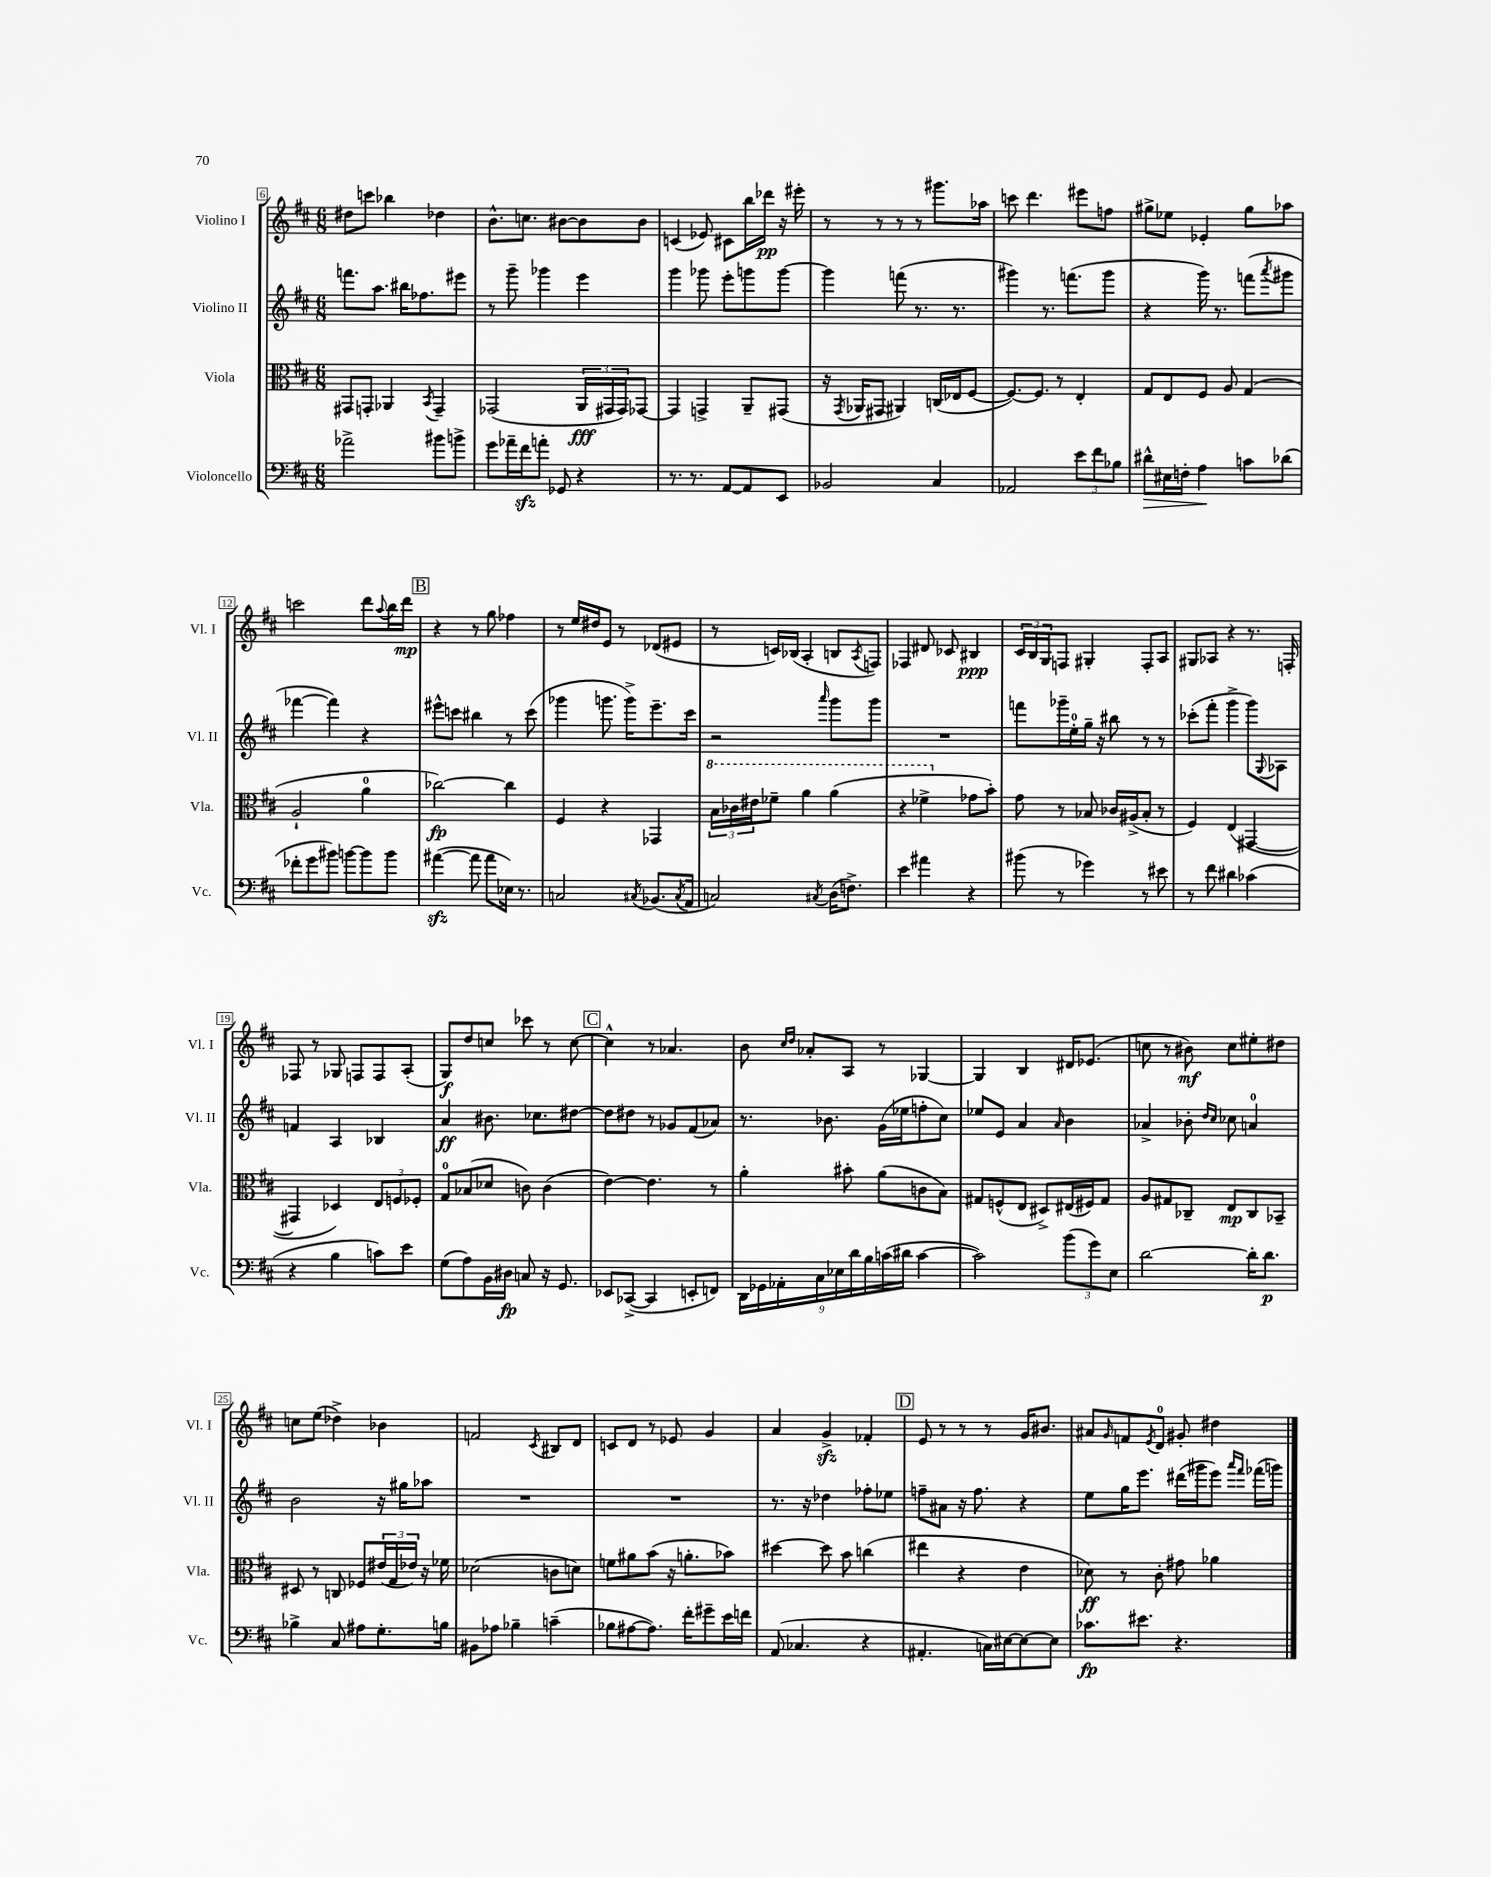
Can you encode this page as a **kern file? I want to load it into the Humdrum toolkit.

**kern	**dynam	**kern	**dynam	**kern	**dynam	**kern	**dynam
*part4	*part4	*part3	*part3	*part2	*part2	*part1	*part1
*staff4	*staff4	*staff3	*staff3	*staff2	*staff2	*staff1	*staff1
*I"Violoncello	*	*I"Viola	*	*I"Violino II	*	*I"Violino I	*
*I'Vc.	*	*I'Vla.	*	*I'Vl. II	*	*I'Vl. I	*
*clefF4	*	*clefC3	*	*clefG2	*	*clefG2	*
*k[f#c#]	*	*k[f#c#]	*	*k[f#c#]	*	*k[f#c#]	*
*M6/8	*	*M6/8	*	*M6/8	*	*M6/8	*
=6	=6	=6	=6	=6	=6	=6	=6
2a-X^\	.	8GG#X/L	.	8.fffn\L	.	8dd#X\L	.
.	.	8GGn'/J	.	.	.	8cccn\J	.
.	.	.	.	8.aa\J	.	.	.
.	.	4AA-X/	.	.	.	4bb-X\	.
.	.	.	.	16bb#X\KL	.	.	.
.	.	.	.	8.ff-X\	.	.	.
.	.	8qBB/	.	.	.	.	.
8b#X\L	.	4GG~/	.	.	.	4dd-X\	.
8bn^\J	.	.	.	8eee#X\J	.	.	.
=7	=7	=7	=7	=7	=7	=7	=7
8g\L	.	(2GG-X/	.	8r	.	8.b^^\L	.
16a-X~\L	.	.	.	8ggg~\	.	.	.
16f#zz\J	.	.	.	.	.	8.ccn\J	.
8an'\J	.	.	.	4ggg-X\	.	.	.
8GG-X/	.	.	.	.	.	[8b#X\L	.
4r	.	24AA/LL	fff	4eee\	.	8b#\]	.
.	.	24GG#X/	.	.	.	.	.
.	.	24GG#/J)	.	.	.	.	.
.	.	[8GG-X/J	.	.	.	8b#\J	.
=8	=8	=8	=8	=8	=8	=8	=8
8.r	.	4GG-/]	.	4ggg\	.	(4cn/	.
8.r	.	.	.	.	.	.	.
.	.	4GGn^/	.	8ggg-X\	.	8e-X/)	.
[8AA/L	.	.	.	8eee'\L	.	8c#X\L	.
8AA/]	.	8AA~/L	.	8gggn\	.	16bb\L	.
.	.	.	.	.	.	16ddd-X\JJ	pp
8EE/J	.	(8GG#X/J	.	[8ggg\J	.	16r	.
.	.	.	.	.	.	16eee#X'\	.
=9	=9	=9	=9	=9	=9	=9	=9
2BB-X/	.	16r	.	4ggg\]	.	8r	.
.	.	8qGG/	.	.	.	.	.
.	.	16AA-X/KL	.	.	.	.	.
.	.	8GG#X/J	.	.	.	8r	.
.	.	4AA#X/)	.	(8fffn\	.	8r	.
.	.	.	.	8.r	.	8r	.
4C#/	.	(16Cn/LL	.	.	.	8.ggg#X\L	.
.	.	16E-X/J	.	8.r	.	.	.
.	.	[8F#/J	.	.	.	.	.
.	.	.	.	.	.	16aa-X\Jk	.
=10	=10	=10	=10	=10	=10	=10	=10
2AA-X/	.	8.F#/L_)	.	4ggg#X\)	.	8cccn\	.
.	.	.	.	.	.	4.ddd\	.
.	.	8.F#/J]	.	.	.	.	.
.	.	.	.	8.r	.	.	.
.	.	8r	.	.	.	.	.
.	.	.	.	(8.fffn\L	.	.	.
12e\L	.	4E'/	.	.	.	8eee#X\L	.
12f#\	.	.	.	.	.	.	.
.	.	.	.	8ggg#\J	.	8ffn\J	.
12B-X\J	.	.	.	.	.	.	.
=11	=11	=11	=11	=11	=11	=11	=11
!	!LO:HP:b	!	!	!	!	!	!
8d#X^^\L	>	8G/L	.	4r	.	8gg#X^\L	.
16E#X\L	.	8E/	.	.	.	8ee-X\J	.
16Fn'\JJ	.	.	.	.	.	.	.
4A\	.	8F#/J	.	16ggg\)	.	4e-X'/	.
.	.	.	.	8.r	.	.	.
.	.	8A/	.	.	.	.	.
8cn\L	]	(4G/	.	(8fffn\L	.	8gg#\L	.
.	.	.	.	8qaaa/	.	.	.
(8d-X\J	.	.	.	8ggg#X\J	.	8aa-X\J	.
!!LO:LB:g=z
=12	=12	=12	=12	=12	=12	=12	=12
8f-X'\L	.	2A`/	.	[4fff-X\	.	2cccn\	.
8g\	.	.	.	.	.	.	.
8b#X\J)	.	.	.	4fff-\])	.	.	.
[8bn\L	.	.	.	.	.	.	.
8b\]	.	4a\	.	4r	.	8ddd\L	.
.	.	.	.	.	.	8qqaa/	.
8b\J	.	.	.	.	.	16bb\L	.
.	.	.	.	.	.	16ddd\JJ	mp
!!LO:REH:place=s1:t=B
=13	=13	=13	=13	=13	=13	=13	=13
([4a#Xzz\	.	[2cc-X\)	fp	8eee#X^^\L	.	4r	.
.	.	.	.	8cccn\J	.	.	.
8a#\]	.	.	.	4bb#X\	.	8r	.
8a#\L	.	.	.	.	.	8gg\	.
16E-X\Jk)	.	4cc-\]	.	8r	.	4ff-X\	.
8.r	.	.	.	.	.	.	.
.	.	.	.	(8ccc\	.	.	.
=14	=14	=14	=14	=14	=14	=14	=14
2Cn/	.	4F#/	.	4ggg-X\	.	8r	.
.	.	.	.	.	.	16ee/LL	.
.	.	.	.	.	.	16dd#X/J	.
.	.	4r	.	8.gggn\	.	8e/J	.
.	.	.	.	.	.	8r	.
.	.	.	.	16ggg^\KL)	.	.	.
8qC#X/	.	.	.	.	.	.	.
(8.BB-X/L	.	4GG-X/	.	8.eee~\	.	(8d-X/L	.
.	.	.	.	.	.	8e#X/J	.
8qC#/	.	.	.	.	.	.	.
16AA/Jk	.	.	.	16ccc#\Jk	.	.	.
=15	=15	=15	=15	=15	=15	=15	=15
*	*	*8va	*	*	*	*	*
2Cn/)	.	24b\LL	.	2r	.	8r	.
.	.	24cc-X\	.	.	.	.	.
.	.	24ee#X\J	.	.	.	.	.
.	.	8ff-X~\J	.	.	.	16cn/LL)	.
.	.	.	.	.	.	(16B-X/JJ	.
.	.	4aa\	.	.	.	4A'/	.
8qC#X/	.	.	.	16qqaaa/	.	.	.
(16D\KL	.	(4aa\	.	8ggg\L	.	8Bn/L	.
8.Fn^\J)	.	.	.	.	.	.	.
.	.	.	.	.	.	8qA/	.
.	.	.	.	8ggg\J	.	8Fn/J)	.
=16	=16	=16	=16	=16	=16	=16	=16
4e\	.	4r	.	2.r	.	4F-X/	.
4a#X\	.	4ff-X^\	.	.	.	8d#X/	.
.	.	.	.	.	.	8c-X/	.
*	*	*X8va	*	*	*	*	*
4r	.	8g-X\L	.	.	.	4B#X/	ppp
.	.	8b'\J)	.	.	.	.	.
=17	=17	=17	=17	=17	=17	=17	=17
(8b#X\	.	8g\	.	8fffn\L	.	24c#/LL	.
.	.	.	.	.	.	24B/	.
.	.	.	.	.	.	24G/J	.
8r	.	8r	.	16ggg-X~\L	.	8Fn/J	.
.	.	.	.	16ee'\	.	.	.
4g-X\)	.	8B-X/	.	16gg~\JJ	.	4G#X'/	.
.	.	.	.	16r	.	.	.
.	.	16c-X/LL	.	8bb#X\	.	.	.
.	.	(16A#X^/J	.	.	.	.	.
8r	.	8B-'/J	.	8r	.	8F'/L	.
8e#X\	.	8r	.	8r	.	8A/J	.
=18	=18	=18	=18	=18	=18	=18	=18
8r	.	4F#/)	.	(8ccc-X'\L	.	8G#X/L	.
8f#\	.	.	.	8fff#'\J	.	8A-X/J	.
4d#X\	.	(4E/	.	4ggg^\	.	4r	.
(4c-X\	.	[4GG#X/	.	8ggg\L)	.	8.r	.
.	.	.	.	8qqG/	.	.	.
.	.	.	.	8A-X\J	.	.	.
.	.	.	.	.	.	16Fn'/	.
!!LO:LB:g=z
=19	=19	=19	=19	=19	=19	=19	=19
4r	.	4GG#X/]	.	4fn/	.	8F-X/	.
.	.	.	.	.	.	8r	.
4B\	.	4D-X/)	.	4A/	.	8G-X/	.
.	.	.	.	.	.	8Fn/L	.
8cn\L)	.	12E/L	.	4B-X/	.	8F/	.
.	.	12Fn/	.	.	.	.	.
8e\J	.	.	.	.	.	(8A'/J	.
.	.	12F-X'/J	.	.	.	.	.
=20	=20	=20	=20	=20	=20	=20	=20
(8G\L	.	8G/L	.	4a/	ff	8G/L)	f
8A\)	.	(8B-X/	.	.	.	8dd/	.
16BB\L	.	8d-X/J	.	8.b#X\	.	8ccn/J	.
16D#X\JJ	fp	.	.	.	.	.	.
8Cn/	.	8cn\)	.	.	.	8ccc-X\	.
.	.	.	.	8.cc-X\L	.	.	.
16r	.	(4c\	.	.	.	8r	.
8.GG/	.	.	.	.	.	.	.
.	.	.	.	[8dd#X\J	.	[8cc\	.
!!LO:REH:place=s1:t=C
=21	=21	=21	=21	=21	=21	=21	=21
8EE-X/L	.	[4e\)	.	8dd#\L]	.	4cc^^\]	.
([8CC-X^/J	.	.	.	8dd#X\J	.	.	.
4CC-/]	.	4.e\]	.	8r	.	8r	.
.	.	.	.	8g-X/L	.	4.a-X/	.
8EEn'/L	.	.	.	(8f#/	.	.	.
8FFn/J)	.	8r	.	8a-X/J)	.	.	.
=22	=22	=22	=22	=22	=22	=22	=22
18DD\LL	.	4a'\	.	8.r	.	8b\	.
18GG-X\	.	.	.	.	.	.	.
18AA-X'\	.	.	.	.	.	.	.
.	.	.	.	.	.	16qqcc#/LL	.
.	.	.	.	.	.	16qqdd/JJ	.
.	.	.	.	.	.	8a-X'/L	.
18C#\	.	.	.	.	.	.	.
.	.	.	.	8.b-X\	.	.	.
18E-X\	.	.	.	.	.	.	.
.	.	8b#X'\	.	.	.	8A/J	.
18d\	.	.	.	.	.	.	.
18B\	.	.	.	.	.	.	.
.	.	(8a\L	.	(16g\LL	.	8r	.
(18cn\	.	.	.	.	.	.	.
.	.	.	.	16ee-X\J	.	.	.
18d#X\JJ	.	.	.	.	.	.	.
[4c\	.	8cn\	.	8ffn'\	.	[4G-X/	.
.	.	8B\J)	.	8cc#\J)	.	.	.
=23	=23	=23	=23	=23	=23	=23	=23
2c\])	.	8G#X/L	.	8ee-X/L	.	4G-/]	.
.	.	(8Fn^^/	.	8e/J	.	.	.
.	.	8E/J	.	4a/	.	4B/	.
.	.	8D#X^/L)	.	.	.	.	.
.	.	.	.	16qqa/	.	.	.
(12b\L	.	(16E#X/L	.	4b\	.	16d#X/KL	.
.	.	16F#X/J)	.	.	.	(8.e-X/J	.
12g\)	.	.	.	.	.	.	.
.	.	8G#/J	.	.	.	.	.
12E\J	.	.	.	.	.	.	.
=24	=24	=24	=24	=24	=24	=24	=24
[2d\	.	8A/L	.	4a-X^/	.	8ccn\	.
.	.	8G#X/	.	.	.	8r	.
.	.	8C-X~/J	.	8b-X'\	.	8b#X\)	mf
.	.	.	.	16qqdd/LL	.	.	.
.	.	.	.	16qqcc#/JJ	.	.	.
.	.	8E/L	mp	8cc-X\	.	8cc\L	.
16d'\KL]	.	8C-/	.	4an/	.	8ee#X'\	.
8.d\J	p	.	.	.	.	.	.
.	.	8BB-X~/J	.	.	.	8dd#X\J	.
!!LO:LB:g=z
=25	=25	=25	=25	=25	=25	=25	=25
4B-X^\	.	8D#X/	.	2b\	.	8ccn\L	.
.	.	8r	.	.	.	(8ee\J	.
8C#/	.	8Cn/	.	.	.	4dd-X^\)	.
8A#X\L	.	8F-X/L	.	.	.	.	.
8.G'\	.	(24e#X/L	.	16r	.	4b-X\	.
.	.	24G/	.	.	.	.	.
.	.	.	.	16gg#X\KL	.	.	.
.	.	24e-X/JJ)	.	.	.	.	.
.	.	16r	.	8aa-X\J	.	.	.
16Bn\Jk	.	16f-X\	.	.	.	.	.
=26	=26	=26	=26	=26	=26	=26	=26
8BB#X\L	.	(2d-X\	.	2.r	.	2fn/	.
8A-X\J	.	.	.	.	.	.	.
4B-X~\	.	.	.	.	.	.	.
.	.	.	.	.	.	8qc#/	.
(4cn~\	.	8cn\L	.	.	.	8B#X/L	.
.	.	8dn\J)	.	.	.	8d/J	.
=27	=27	=27	=27	=27	=27	=27	=27
8B-X\L	.	8fn\L	.	2.r	.	8cn/L	.
[8A#X\	.	8a#X\	.	.	.	8d/J	.
8.A#\J])	.	(8b\J	.	.	.	8r	.
.	.	16r	.	.	.	8e-X/	.
16f#'\KL	.	8.an'\L	.	.	.	.	.
8g#X~\	.	.	.	.	.	4g/	.
16e\L	.	8b-X\J)	.	.	.	.	.
16fn\JJ	.	.	.	.	.	.	.
=28	=28	=28	=28	=28	=28	=28	=28
(8AA/	.	[4dd#X\	.	8.r	.	4a/	.
4.C-X/	.	.	.	.	.	.	.
.	.	.	.	16r	.	.	.
.	.	8dd#\]	.	4dd-X\	.	4gzz^/	.
.	.	8b\	.	.	.	.	.
4r	.	(4ccn\	.	8ff-X'\L	.	4f-X'/	.
.	.	.	.	8ee-X\J	.	.	.
!!LO:REH:place=s1:t=D
=29	=29	=29	=29	=29	=29	=29	=29
4.AA#X'/	.	4ee#X\	.	8ffn~\L	.	8e/	.
.	.	.	.	8a#X\J	.	8r	.
.	.	4r	.	16r	.	8r	.
.	.	.	.	8.ff\	.	.	.
16Cn\LL)	.	.	.	.	.	8r	.
[16E#X\J	.	.	.	.	.	.	.
8E#\_	.	4e\	.	4r	.	16g/KL	.
.	.	.	.	.	.	8.b#X/J	.
8E#\J]	.	.	.	.	.	.	.
=30	=30	=30	=30	=30	=30	=30	=30
8.c-X\L	fp	8d-X\)	ff	8ee\L	.	8a#X/L	.
.	.	.	.	.	.	16qqg/	.
.	.	8r	.	16gg\K	.	8fn/	.
8.e#X\J	.	.	.	8.eee\J	.	.	.
.	.	.	.	.	.	8qe/	.
.	.	8c#'\	.	.	.	8d/J	.
4.r	.	8g#X\	.	(16ddd#X\LL	.	8g#X'/	.
.	.	.	.	16ggg#X\J	.	.	.
.	.	4a-X\	.	8eee\J)	.	4dd#X\	.
.	.	.	.	16qqaaa/LL	.	.	.
.	.	.	.	16qqfff#/JJ	.	.	.
.	.	.	.	(16fff-X\LL	.	.	.
.	.	.	.	16gggn\JJ)	.	.	.
==	==	==	==	==	==	==	==
*-	*-	*-	*-	*-	*-	*-	*-
